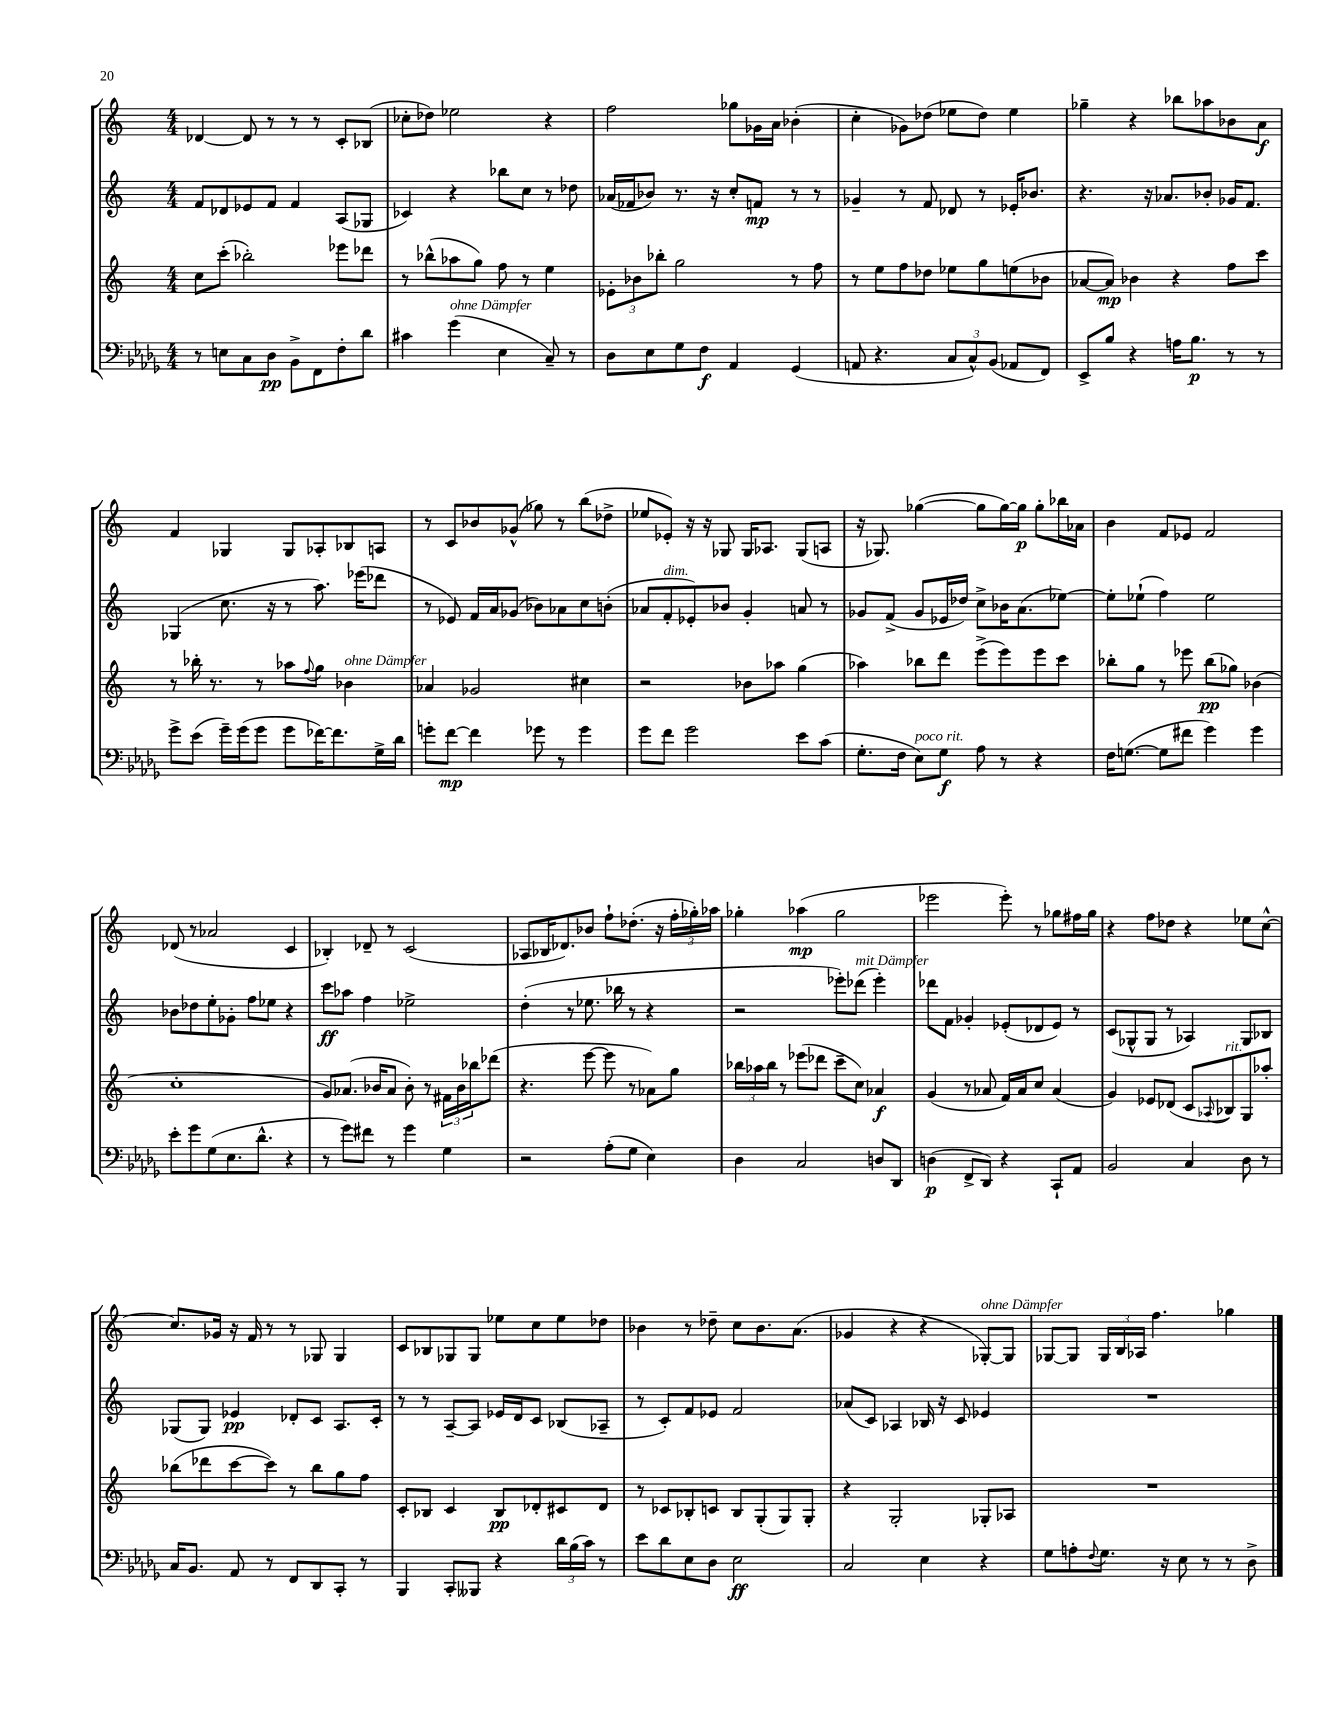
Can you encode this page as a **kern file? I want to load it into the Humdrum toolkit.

**kern	**kern	**kern	**kern
*staff4	*staff3	*staff2	*staff1
*clefF4	*clefG2	*clefG2	*clefG2
*k[b-e-a-d-g-]	*k[]	*k[]	*k[]
*M4/4	*M4/4	*M4/4	*M4/4
8r	8cc\L	8f/L	[4d-/
8E\L	(8ccc'\J	8d-/	.
8C\	2bb-'\)	8e-/	8d-/]
8D-\J	.	8f/J	8r
8BB-^\L	.	4f/	8r
8FF\	.	.	8r
8F'\	8eee-\L	(8A/L	8c'/L
8d-\J	8ddd-\J	8G-/J	(8B-/J
=	=	=	=
4c#\	8r	4c-/)	8cc-'\L
.	(8bb-^^\L	.	8dd-\J)
(4g-\	8aa-\	4r	2ee-\
.	8gg\J)	.	.
4E-\	8ff\	8bb-\L	.
.	8r	8cc\J	.
8C~/)	4ee\	8r	4r
8r	.	8dd-\	.
=	=	=	=
8D-\L	12e-'\L	(16a-/LL	2ff\
.	.	16f-/J	.
.	12b-\	.	.
8E-\	.	8b-/J)	.
.	12bb-'\J	.	.
8G-\	2gg\	8.r	.
8F\J	.	.	.
.	.	16r	.
4AA-/	.	8cc'/L	8gg-\L
.	.	8f/J	16g-\L
.	.	.	16a\JJ
(4GG-/	8r	8r	(4b-'\
.	8ff\	8r	.
=	=	=	=
8AA/	8r	4g-~/	4cc'\
4.r	8ee\L	.	.
.	8ff\	8r	8g-\L)
.	8dd-\J	8f/	(8dd-\J
12C/L	8ee-\L	8d-/	8ee-\L
12C^^/)	.	.	.
.	8gg\	8r	8dd-\J)
(12BB-/J	.	.	.
8AA-/L	(8ee\	16e-'/LK	4ee-\
.	.	8.b-/J	.
8FF/J)	8b-\J	.	.
=	=	=	=
8EE-^/L	[8a-/L	4.r	4gg-~\
8B-/J	8a-/]J)	.	.
4r	4b-\	.	4r
.	.	16r	.
.	.	8.a-/L	.
16A\LK	4r	.	8bb-\L
8.B-\J	.	.	.
.	.	8b-'/J	8aa-\
8r	8ff\L	16g-/LK	8b-\
.	.	8.f/J	.
8r	8ccc\J	.	8a\J
=	=	=	=
8g-^\L	8r	(4G-/	4f/
(8e-\J	16bb-'\	.	.
.	8.r	.	.
16g-~\LL)	.	8.cc\	4G-/
(16g-\J	.	.	.
8g-\J	8r	.	.
.	.	16r	.
8g-\L	8aa-\L	8r	8G-/L
.	8qqff/	.	.
[16f-\K)	8gg\J	8.aa\)	8A-'/
8.f-\]	.	.	.
.	4b-\	.	8B-/
.	.	(16eee-\LK	.
16G-^\L	.	8ddd-\J	8A/J
16d-\JJ	.	.	.
=	=	=	=
8g'\L	4a-/	8r	8r
[8f\J	.	8e-/)	8c/L
4f\]	2g-/	16f/LL	8b-/
.	.	16a/J	.
.	.	(8g-/J	(8g-^^/J
8g-\	.	8b-\L)	8gg-\)
8r	.	8a-\	8r
4g-\	4cc#\	8cc\	(8bb\L
.	.	(8b'\J	8dd-^\J
=	=	=	=
8g-\L	2r	8a-/L	8ee-/L
8f\J	.	8f'/	8e-'/J)
2g-\	.	8e-'/)	16r
.	.	.	16r
.	.	8b-/J	8G-/
.	8b-\L	4g'/	16G-/LK
.	.	.	8.A-/J
.	8aa-\J	.	.
8e-\L	(4gg\	8a/	(8G-/L
(8c\J	.	8r	8A/J
=	=	=	=
8.G-'\L	4aa-\)	8g-/L	16r
.	.	.	8.G-/)
.	.	(8f^/J	.
16F\Jk	.	.	.
8E-\L)	8bb-\L	8g-/L	([4gg-\
8G-\J	8ddd\J	16e-/L	.
.	.	16dd-/JJ)	.
8A-\	(8eee^\L	8cc^\L	8gg-\]L
8r	8eee\)	16b-\K	[16gg-\L)
.	.	(8.a\	16gg-\]JJ
4r	8eee\	.	8gg-'\L
.	8ccc\J	[8ee-\J)	16bb-\L
.	.	.	16a-\JJ
=	=	=	=
16F\LK	8bb-'\L	8ee-'\]L	4b\
([8.G\J	.	.	.
.	8gg\J	(8ee-`\J	.
8G\]L	8r	4ff\)	8f/L
8f#\J	8eee-\	.	8e-/J
4g-\)	(8bb-\L	2ee-\	2f/
.	8gg-\J)	.	.
4g-\	(4b-\	.	.
=	=	=	=
8e-'\L	1cc'	8b-\L	(8d-/
8g-\	.	8dd-\	8r
(8G-\	.	8ee'\	2a-/
8.E-\	.	8g-'\J	.
.	.	8ff\L	.
8.d-^^\J	.	.	.
.	.	8ee-\J	.
4r	.	4r	4c/
=	=	=	=
8r	8g/L)	8ccc\L	4B-'/)
8g-\L)	(8.a-/J	8aa-\J	.
8f#\J	.	4ff\	8d-~/
.	16b-/LK	.	.
8r	8a-/J	.	8r
4g-\	8b-'\)	2ee-^\	(2c/
.	8r	.	.
4G-\	24f#\LL	.	.
.	24b-\	.	.
.	24bb-\J	.	.
.	(8ddd-\J	.	.
=	=	=	=
2r	4.r	(4dd'\	8A-/L
.	.	.	16B-/K
.	.	.	8.d-/)
.	.	8r	.
.	[8eee\	8.ee-\	8b-/J
(8A-'\L	8eee\]	.	8ff`\L
.	.	16bb-\	.
8G-\J	8r	8r	(8.dd-'\J
4E-\)	8a-\L)	4r	.
.	.	.	16r
.	8gg\J	.	24ff'\LL
.	.	.	24gg-'\)
.	.	.	24aa-\JJ
=	=	=	=
4D-\	24bb-\LL	2r	4gg-'\
.	24aa-\	.	.
.	24bb-\JJ	.	.
.	8r	.	.
2C/	(8eee-\L	.	(4aa-\
.	8ddd-\J	.	.
.	8ccc~\L	8eee-'\L)	2gg-\
.	8cc\J)	(8ddd-\J	.
8D/L	4a-/	4eee-'\)	.
8DD-/J	.	.	.
=	=	=	=
(4D\	(4g/	8ddd-\L	2eee-\
.	.	8f\J	.
8FF^/L	8r	4g-'/	.
8DD-/J)	8a-/	.	.
4r	16f/LL)	(8e-'/L	8eee-'\)
.	16a-/J	.	.
.	8cc/J	8d-/	8r
8CC`/L	(4a-/	8e-/J)	8gg-\L
8AA-/J	.	8r	16ff#\L
.	.	.	16gg-\JJ
=	=	=	=
2BB-/	4g/)	(8c/L	4r
.	.	8G-^^/	.
.	8e-/L	8G-/J	8ff\L
.	(8d-/J	8r	8dd-\J
4C/	8c/L	4A-/)	4r
.	8qqA-/	.	.
.	8B-/)	.	.
8D-\	8G/	8G-/L	8ee-\L
8r	8aa-'/J	8B-/J	[8cc^^\J
=	=	=	=
16C/LK	(8bb-\L	(8G-/L	8.cc/]L
8.BB-/J	.	.	.
.	8ddd-\	8G-/J)	.
.	.	.	16g-/Jk
8AA-/	[8ccc\	4e-/	16r
.	.	.	16f/
8r	8ccc\]J)	.	8r
8FF/L	8r	8d-'/L	8r
8DD-/	8bb-\L	8c/J	8G-/
8CC'/J	8gg\	8.A/L	4G-/
8r	8ff\J	.	.
.	.	16c'/Jk	.
=	=	=	=
4BBB-/	8c'/L	8r	8c/L
.	8B-/J	8r	8B-/
8CC'/L	4c/	[8A~/L	8G-/
8BBB--/J	.	8A/]J	8G-/J
4r	8B-/L	16e-/LL	8ee-\L
.	.	16d/J	.
.	8d-'/	8c/J	8cc\
24d-\LL	8c#/	(8B-/L	8ee-\
(24B-\	.	.	.
24c\JJ)	.	.	.
8r	8d-/J	8A-~/J	8dd-\J
=	=	=	=
8e-\L	8r	8r	4b-\
8d-\	8c-/L	8c'/L)	.
8E-\	8B-'/	8f/	8r
8D-\J	8c/J	8e-/J	8dd-~\
2E-\	8B-/L	2f/	8cc\L
.	(8G'/	.	8.b-\
.	8G/)	.	.
.	.	.	(8.a\J
.	8G'/J	.	.
=	=	=	=
2C/	4r	(8a-/L	4g-/
.	.	8c/J)	.
.	2G'/	4A-/	4r
4E-\	.	16B-/	4r
.	.	16r	.
.	.	8c/	.
4r	8G-'/L	4e-/	[8G-'/L)
.	8A-/J	.	8G-/]J
=	=	=	=
8G-\L	1r	1r	[8G-/L
8A'\	.	.	8G-/]J
8qqF/	.	.	.
8.G-\J	.	.	24G-/LL
.	.	.	24B/
.	.	.	24A-/JJ
.	.	.	4.ff\
16r	.	.	.
8E-\	.	.	.
8r	.	.	.
8r	.	.	4gg-\
8D-^\	.	.	.
==	==	==	==
*-	*-	*-	*-
